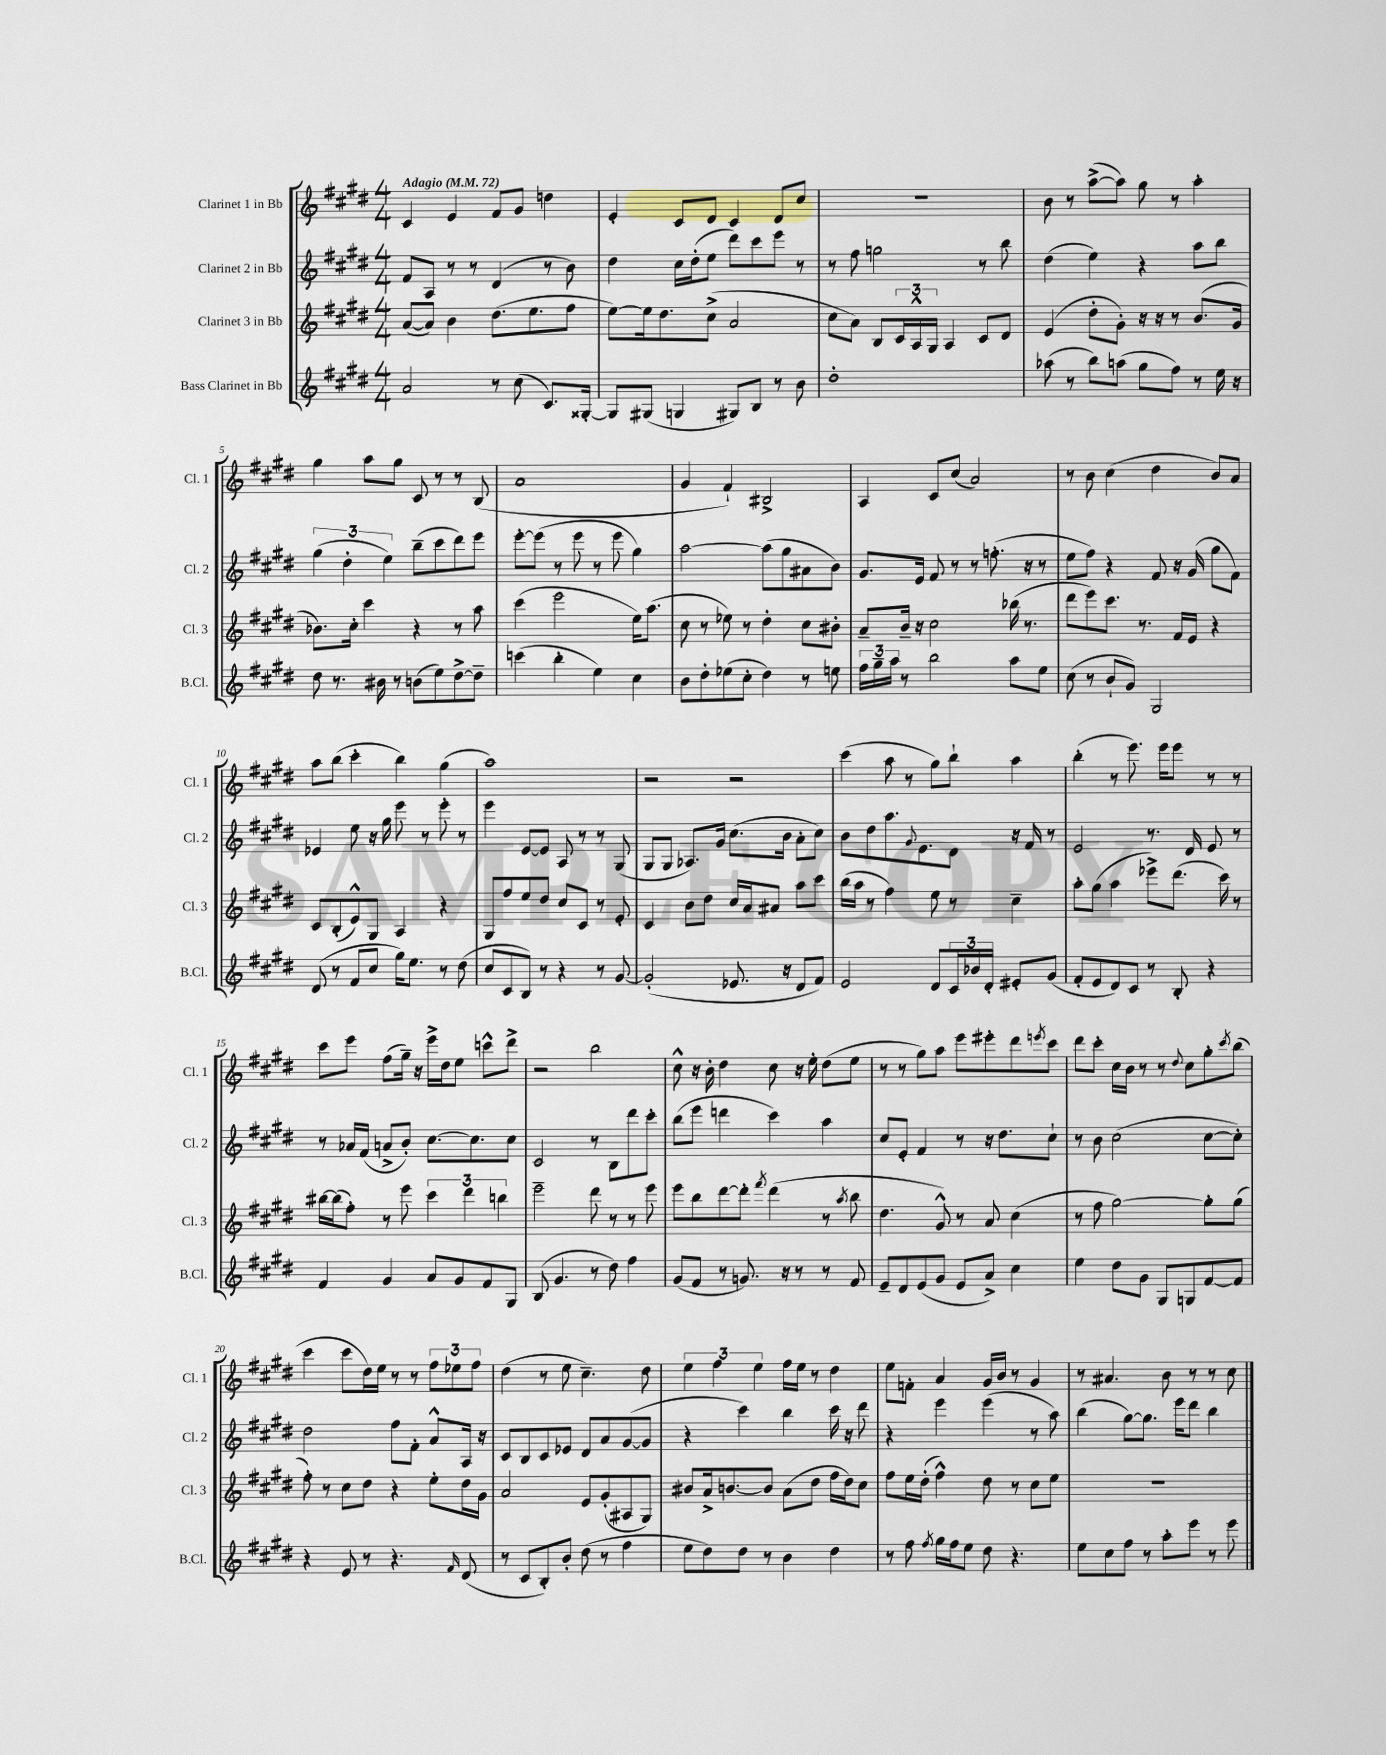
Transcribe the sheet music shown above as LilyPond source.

<<
\new StaffGroup <<
\new Staff = "s0" \with { instrumentName = "Clarinet 1 in Bb" shortInstrumentName = "Cl. 1" } {
    \clef treble \key e \major \numericTimeSignature \time 4/4 \tempo "Adagio" 4 = 72
    cis'4 e'4 fis'8 gis'8 d''4 |
    e'4-. cis'8 dis'8 cis'4 dis'8 cis''8 |
    R1 |
    b'8 r8 a''8~->( a''8) gis''8 r8 a''4-. |
    gis''4 a''8 gis''8 cis'8 r8 r8 b8( |
    a'1 |
    gis'4 fis'4-!) bis2-> |
    a4 cis'8 cis''8( a'2) |
    r8 b'8 cis''4( dis''4 b'8) a'8 |
    a''8 b''8( cis'''4-. b''4) gis''4( |
    a''1) |
    r2 r2 |
    cis'''4( a''8 r8 gis''8) b''8-! a''4 |
    b''4-.( r8 e'''8.) e'''16 e'''8 r8 r8 |
    cis'''8 e'''8 fis''8( gis''16--) r16 e'''16-> dis''16 e''8 c'''8-^ dis'''8-> |
    r2 b''2 |
    cis''8-^ r16 b'16-. dis''4 cis''8 r16 e''16-. dis''8( e''8 |
    r8 r8 gis''8) a''8 e'''8 eis'''8-. dis'''8 \acciaccatura { e'''8 } cis'''8 |
    dis'''8 cis'''8-. cis''16 b'16 r8 r8 \appoggiatura { dis''8 } cis''8 gis''8-. \acciaccatura { cis'''8 } b''8( |
    cis'''4 cis'''8 dis''16) e''16 r8 r8 \tuplet 3/2 { fis''8 ees''8 fis''8 } |
    dis''4( r8 e''8 cis''4.--) dis''8 |
    \tuplet 3/2 { e''4 fis''4 e''4 } fis''16 e''16 r8 dis''4 |
    e''8 f'8-. a'4 gis'16 b'16 r8 gis'4 |
    r8 ais'4. b'8 r8 r8 cis''8 \bar "|." |
}
\new Staff = "s1" \with { instrumentName = "Clarinet 2 in Bb" shortInstrumentName = "Cl. 2" } {
    \clef treble \key e \major \numericTimeSignature \time 4/4
    fis'8 a8 r8 r8 dis'4( r8 b'8) |
    dis''4 cis''16 dis''16-.( e''8 dis'''8) cis'''8 e'''8 r8 |
    r8 fis''8 g''2 r8 b''8 |
    dis''4( e''4) r4 a''8 b''8 |
    \tuplet 3/2 { gis''4( dis''4-. e''4) } b''8--( cis'''8 dis'''8) e'''8 |
    e'''8~-. e'''8( r8 e'''8 r8 e'''8 gis''4) |
    a''2~ a''8( gis''8 ais'8 b'8) |
    gis'8. e'16 fis'8 r8 r8 f''8.-.( r16 r8 |
    e''8 fis''8) r4 fis'8 r16 gis'16( gis''8 fis'8) |
    ees'4 e''8 r16 gis''16 e'''8 r8 e'''8-. r8 |
    e'''4 e'8~ e'8 a8 r8 r8 gis8( |
    gis8 gis8 aes8.) gis'16 cis''8.( b'16 a'8-. cis''8) |
    b'8 dis''8 a''8. \appoggiatura { gis'8 } e'8. dis'8 r16 fis'16 r8 |
    e'2 r8. dis'16 e'8 r8 |
    r8 aes'16 fis'16( a'8-> b'8-.) cis''8.~ cis''8. cis''8 |
    cis'2 r8 b8 dis'''8 cis'''8-. |
    b''8( e'''8 d'''4 cis'''4) a''4 |
    cis''8 e'8-. fis'4 r8 r16 dis''8. cis''8-! |
    r8 b'8 cis''2( cis''8~ cis''8-.) |
    dis''2 fis''8 fis'8-. a'8-^ a16 r16 |
    cis'8 b8 cis'8 ees'8 dis'8 a'8 gis'8~( gis'8 |
    r4 cis'''4) b''4 cis'''16 r16 dis'''8 |
    r4 e'''4 e'''4( r8 a''8) |
    b''4( gis''8~) gis''8. e'''16 dis'''8 b''4 \bar "|." |
}
\new Staff = "s2" \with { instrumentName = "Clarinet 3 in Bb" shortInstrumentName = "Cl. 3" } {
    \clef treble \key e \major \numericTimeSignature \time 4/4
    a'8~( a'8) b'4 dis''8.( e''8. fis''8 |
    e''8~) e''16 dis''8. cis''8->( a'2 |
    cis''8 a'8) b8 \tuplet 3/2 { cis'16 a16-^ gis16 } a4 cis'8 dis'8 |
    e'4( dis''8-. gis'8-.) r16 r16 r8 b'8.( gis'16 |
    bes'8.) cis''16-. cis'''4 r4 r8 a''8 |
    cis'''4( e'''2 e''16) a''8.( |
    cis''8 r8 ees''8) r8 dis''4-. cis''8 bis'8-. |
    a'8-- b'16-- r16 cis''2 bes''16( r8. |
    dis'''8 e'''8) cis'''8. r8. fis'16 e'16 r4 |
    cis'8 b8-.( e'8-^) gis8 a4 r4 |
    gis8 fis''8 e''8 dis''8 cis''8 cis'8 r8 e'8-. |
    cis'4 b'8 dis''8 cis''16 a'16 ais'8 a''8 cis'''8 |
    b''16( a''16 r8 fis''4) e''8 r8 cis''4-- |
    a''8-. gis''8( a''4 ees'''8->) dis'''8.( cis'''16) r8 |
    bis''16~ bis''16( fis''8-.) r8 e'''8 \tuplet 3/2 { cis'''4 dis'''4 b''4 } |
    e'''2-- dis'''8 r8 r8 e'''8 |
    e'''8 b''8 dis'''8~ dis'''8-. \acciaccatura { fis'''8 } dis'''4( r8 \acciaccatura { a''8 } b''8 |
    dis''4. gis'8-^) r8 a'8 cis''4( |
    r8 fis''8 gis''2~) gis''8-. gis''8( |
    fis''8-.) r8 cis''8 dis''8 r4 e''8-. dis''16 gis'16 |
    a'2 e'8 gis'8-.( ais8 gis8) |
    bis'8 a'16-> b'8.~ b'8 a'8( dis''8 fis''16 dis''16) cis''8 |
    fis''8 e''16 dis''16-.( fis''4-^) dis''8 r8 cis''8 e''8 |
    r1 \bar "|." |
}
\new Staff = "s3" \with { instrumentName = "Bass Clarinet in Bb" shortInstrumentName = "B.Cl." } {
    \clef treble \key e \major \numericTimeSignature \time 4/4
    a'2 r8 cis''8( cis'8.) gisis16~-. |
    gisis8 gis8( g4 gis8) b8 r8 b'8 |
    dis''1-. |
    aes''8( r8 b''8) a''8( gis''8 fis''8) r8 e''16 r16 |
    dis''8 r8. bis'16 r8 b'8( e''8) dis''8~-> dis''8-- |
    c'''4( b''4-. e''4) cis''4 |
    b'8 dis''8-. ees''8( cis''8-. dis''4) r8 e''8 |
    \tuplet 3/2 { fis''16 gis''16-- a''16 } r8 b''2 a''8 e''8 |
    cis''8( r8 b'8-! gis'8) gis2 |
    dis'8( r8 fis'8 cis''8 gis''16) e''8. r8 dis''8( |
    cis''8 cis'8 b8) r8 r4 r8 gis'8~ |
    gis'2-.( ees'8. r16 dis'8 fis'8) |
    e'2 dis'8 \tuplet 3/2 { cis'16 bes'16 dis'16-. } eis'8-. gis'8( |
    fis'8-. e'8 dis'8) cis'8 r8 b8-. r4 |
    fis'4 gis'4 a'8 gis'8 fis'8 gis8 |
    b8( gis'4. r8 dis''8) fis''4 |
    gis'8( fis'8 r8 g'8.) r16 r8 r8 fis'8 |
    e'8-- dis'8 e'8( gis'8 e'8 a'8->) cis''4 |
    e''4 dis''8 gis'8 gis8 g8 fis'8~ fis'8 |
    r4 e'8 r8 r4. \grace { fis'16 } dis'8( |
    r8 cis'8 b8-.) b'8-. dis''8( r8 fis''4 |
    e''8 dis''8) dis''8 r8 b'4 dis''4 |
    r8 fis''8 \acciaccatura { fis''8 } gis''16 fis''16 e''8 dis''8 r4. |
    e''8 cis''8 fis''8 r8 a''8-. e'''8 r8 e'''8 \bar "|." |
}
>>
>>
